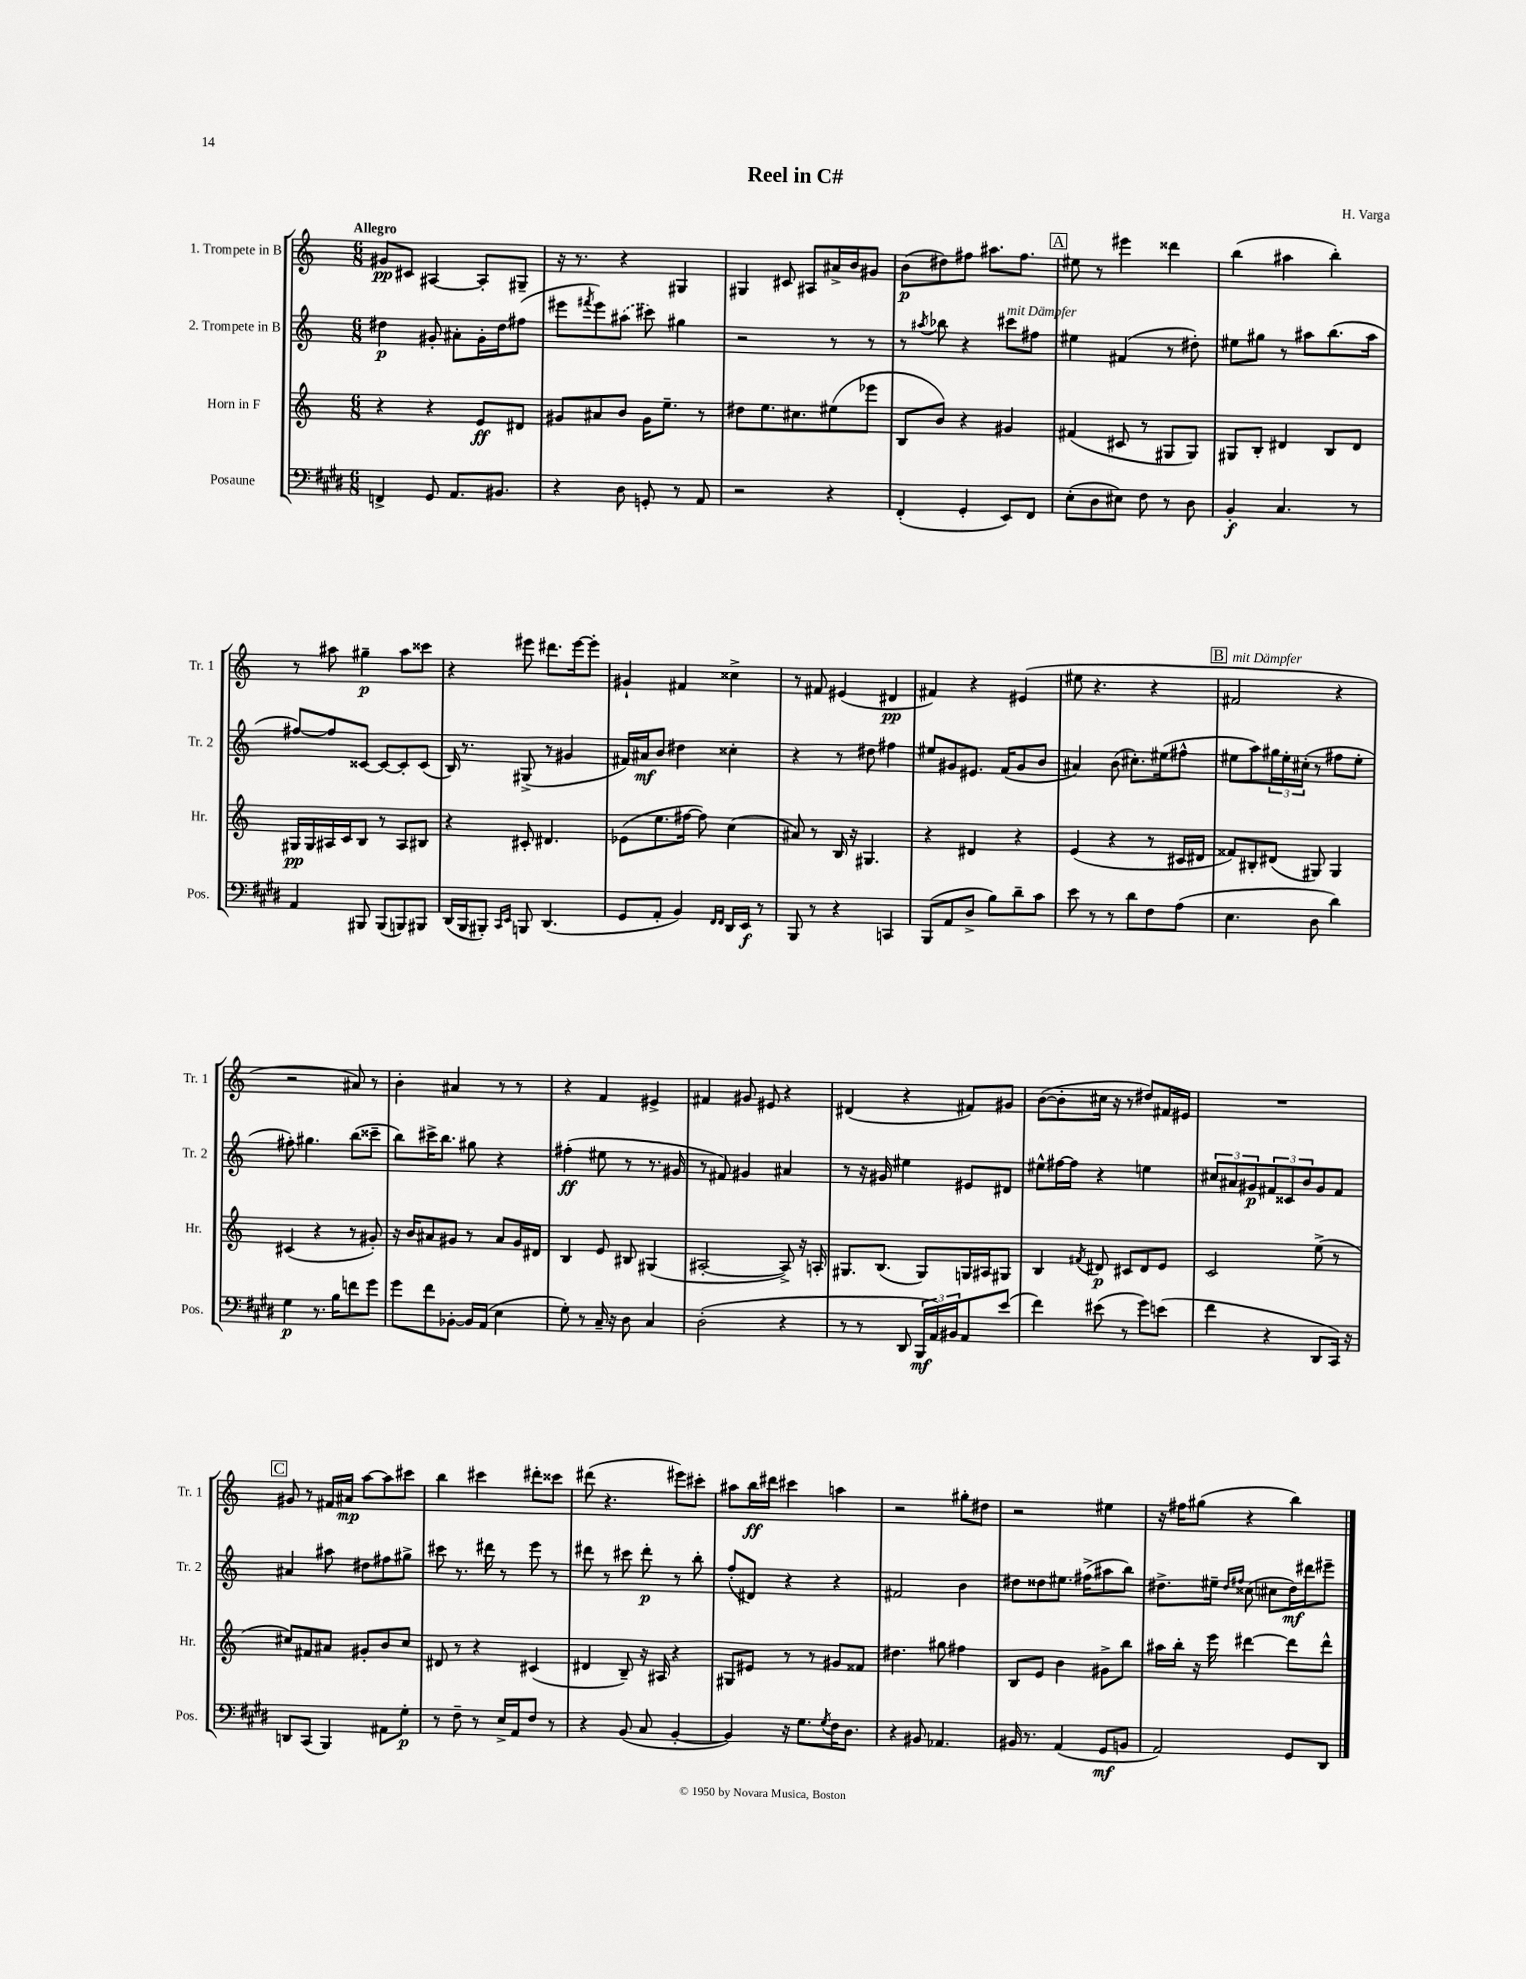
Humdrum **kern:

**kern	**kern	**kern	**kern
*staff4	*staff3	*staff2	*staff1
*clefF4	*clefG2	*clefG2	*clefG2
*k[f#c#g#d#]	*k[]	*k[]	*k[]
*M6/8	*M6/8	*M6/8	*M6/8
4FF^/	4r	4dd#\	8g#/L
.	.	.	8c#/J
8GG#/	4r	8g#'/	[4A#/
8.AA/L	.	8a#'\L	.
.	8e/L	16g#'\L	8A#'/]L
8.BB#/J	.	16dd#\J	.
.	8d#/J	(8ff#\J	8G#~/J
=	=	=	=
4r	8g#/L	8eee#\L	16r
.	.	.	8.r
.	.	8qfff#/	.
.	8a#/	8eee#\)	.
8D#\	8b/J	(8aa#\J	4r
8GG'/	16g#\LK	8ccc#\)	.
.	8.ee~\J	.	.
8r	.	4gg#\	4G#/
8AA/	8r	.	.
=	=	=	=
2r	8dd#\L	2r	4G#/
.	8.ee\	.	.
.	.	.	8c#/
.	8.cc#\	.	.
.	.	.	8A#/L
4r	(8ee#\	8r	16a#^/L
.	.	.	16b/J
.	8eee-\J	8r	8g#/J
=	=	=	=
(4FF#'/	8B/L	8r	(8b\L
.	.	8qaa#/	.
.	8b/J)	8bb-\	8dd#\)
4GG#'/	4r	4r	8ff#\J
.	.	.	8.aa#\L
8EE/L)	4g#/	8ccc#\L	.
.	.	.	8.ff#\J
8FF#/J	.	8ff#\J	.
=	=	=	=
(8E'\L	(4f#/	4ee#\	8ee#\
8D#\	.	.	8r
8E#\J)	8c#/	(4f#/	4eee#\
8F#\	8r	.	.
8r	8G#/L	8r	4ddd##\
8D#\	8G#/J)	8dd#'\)	.
=	=	=	=
4BB'/	8G#/L	8ee#\L	(4bb\
.	8B'/J	8gg#\J	.
4.C#/	4d#/	8r	4aa#\
.	.	8aa#\L	.
.	8B/L	(8.bb\	4bb'\)
8r	8d#/J	.	.
.	.	16aa#\Jk	.
=	=	=	=
4AA/	16G#/LL	[8ff#/L)	8r
.	16G#/	.	.
.	16A#/	8ff#/]	8aa#\
.	16c/J	.	.
8BBB#/	8B/J	[8c##/J	4gg#~\
(8BBB#/L	8r	8c##/_L	.
8BBB/)	8A#/L	8c##'/]	8aa#\L
8BBB#/J	8B#/J	(8c##/J	8ccc##\J
=	=	=	=
(16DD#/LL	4r	16B/)	4r
16BBB/J	.	8.r	.
8BBB#'/J)	.	.	.
16qqCC#/LL	.	.	.
16qqEE/JJ	.	.	.
8BBB/	8c#'/	(8G#^/	8eee#\
(4.DD#/	4.d#/	8r	8.ddd#\L
.	.	4g#/	.
.	.	.	[16eee#\k
.	.	.	8eee#'\]J
=	=	=	=
8GG#/L	(8e-\L	16f#/LL)	4g#`/
.	.	16a#/J	.
8AA'/J	8.ee\	8b/J	.
4BB/)	.	4dd#\	4f#/
.	[16ff#\Jk	.	.
.	8ff#\])	.	.
16qqFF#/LL	.	.	.
16qqFF#/JJ	.	.	.
16DD#/LL	(4cc\	4cc##'\	4cc##^\
16EE/JJ	.	.	.
8r	.	.	.
=	=	=	=
8BBB/	8a#/)	4r	8r
8r	8r	.	8f#/
4r	16B/	8r	(4e#/
.	16r	.	.
.	4.G#/	8dd#\	.
4CC/	.	4ff#\	4d#/
=	=	=	=
(8BBB/L	4r	8ee#/L	4f#/)
8AA/	.	8g#/	.
8D#^/J	4d#/	8.e#/J	4r
8B\L)	.	.	.
.	.	(16f/LK	.
8d#~\	4r	8g#/	(4e#/
8c#\J	.	8b/J	.
=	=	=	=
8e\	(4e/	4a#/)	8ee#\
8r	.	.	4.r
8r	4r	(8b\	.
8d#\L	.	8.cc#'\L)	.
8F#\	8r	.	4r
.	.	(16ee#\k	.
(8A\J	16c#/LL	8ff#^^\J	.
.	16d#/JJ	.	.
=	=	=	=
4.E\	8f##/L)	8ee#\L	2f#/
.	8B#'/	8aa\)	.
.	(8d#/J	24gg#\L	.
.	.	24ee#'\	.
.	.	(24cc#'\JJ	.
8D#\	8G#/)	8r	.
4d#\)	4G#/	8ff#\L	4r
.	.	8ee#'\J	.
=	=	=	=
4G#\	(4c#/	8ff#'\)	2r
.	.	4.gg#\	.
8.r	4r	.	.
16B\LK	.	.	.
8f\	8r	(8bb\L	8a#/)
8g#\J	8g#'/)	8ccc##~\J	8r
=	=	=	=
8g#\L	16r	8bb\L)	4b'\
.	16b/LK	.	.
8f#\	8a#/	16ccc#^\K	.
.	.	8.bb\J	.
[8BB-'\J	8g#/J	.	4a#/
16BB-/]LL	8r	8gg#\	.
(16AA/JJ	.	.	.
4E\	8a#/L	4r	8r
.	16g#/L	.	8r
.	16d#/JJ	.	.
=	=	=	=
8G#'\)	4B/	(4ff#'\	4r
8r	.	.	.
16C#~/	8e/	8ee#\	4f/
16r	.	.	.
8D#\	8B#/	8r	.
4C#/	(4G#/	8.r	4e#^/
.	.	16g#/	.
=	=	=	=
(2D#'\	[2A#'/	8r	4f#/
.	.	8f#/)	.
.	.	4g#/	8g#/
.	.	.	8e#/
4r	8A#^/])	4a#/	4r
.	16r	.	.
.	16A'/	.	.
=	=	=	=
8r	8.G#/L	8r	(4d#/
8r	.	16r	.
.	(8.B/J	16g#/	.
8DD#/	.	4ee#\	4r
24BBB/LL	8G#/L)	.	.
24AA/)	.	.	.
24BB#/J	.	.	.
8AA/	16G/L	8e#/L	8f#/L)
.	16A#/J	.	.
(8e/J	8G#/J	8d#/J	8g#/J
=	=	=	=
4f#\)	4B/	8ee#^^\L	([8b\L
.	.	[16ff#\L	8b'\]
.	.	16ff#\]JJ	.
.	8qf#/	.	.
(8e#\	8d#/	4r	16cc#\Jk
.	.	.	16r
8r	8c#/L	.	8r
8g#\L)	8d#/	4ee\	8dd#/L)
(8e\J	8e/J	.	16f#/L
.	.	.	16e#/JJ
=	=	=	=
4f#\	2c/	12cc#/L	2.r
.	.	12a#/	.
.	.	12g#/	.
4r	.	12f#/	.
.	.	12c##/	.
.	.	12b/	.
8DD#/L	(8ee^\	8g#/	.
16CC#/Jk)	8r	8f#/J	.
16r	.	.	.
=	=	=	=
8DD/L	8cc#/L)	4a#/	8g#/
(8CC#/J	8f#/	.	8r
4BBB/)	8a#/J	8aa#\	16f#/LL
.	.	.	16a#/JJ
.	8g#'/L	8dd#\L	[8aa\L
8AA#\L	8b/	8ff#\	8aa\]
8G#'\J	8cc#/J	8gg#^\J	8ccc#\J
=	=	=	=
8r	8d#/	8ccc#\	4bb\
8F#~\	8r	8.r	.
8r	4r	.	4ccc#\
.	.	16ddd#\	.
16E^/LL	.	8r	.
16AA/J	.	.	.
8F#/J	(4c#/	8eee\	8ddd#'\L
8r	.	8r	8ccc##\J
=	=	=	=
4r	4d#/	8ddd#\	(8ddd#\
.	.	8r	4.r
(8BB/	8B~/)	8ccc#\	.
8C#/	16r	8ddd#'\	.
.	16A#/	.	.
[4BB'/	4r	8r	8eee#\L)
.	.	8bb'\	8ccc#'\J
=	=	=	=
4BB/])	8G#/L	(8ff'/L	8aa#\L
.	8e#/J	8d#/J)	16bb\L
.	.	.	16ddd#\JJ
16r	8r	4r	4ccc#\
8.G#\L	.	.	.
.	8r	.	.
8qG#/	.	.	.
16F#\K	8g#/L	4r	4aa\
8.D#\J	.	.	.
.	8f##/J	.	.
=	=	=	=
4r	4.dd#\	2f#/	2r
8BB#/	.	.	.
4.AA-/	8gg#\	.	.
.	4ff#\	4b\	8gg#'\L
.	.	.	8dd#\J
=	=	=	=
16BB#/	8B/L	8dd#\L	2r
8.r	.	.	.
.	8e/J	8dd##\	.
(4AA/	4b\	8.ee#\J	.
.	.	(16ff#^\LK	.
8GG#/L	8g#^\L	8aa#\	4ee#\
8BB/J	8bb\J	8bb\J)	.
=	=	=	=
2AA/)	16aa#\LL	8.dd#^\L	16r
.	16bb'\JJ	.	16ff#\LK
.	16r	.	(8gg#\J
.	16eee\	16ee#~\Jk	.
.	.	16qqdd#/LL	.
.	.	16qqff#/JJ	.
.	[4ddd#\	(8cc##\	4r
.	.	8cc#\L	.
8GG#/L	8ddd#\]L	16dd#\L)	4bb\)
.	.	16ddd#\J	.
8DD#/J	8ddd#^^\J	8eee#~\J	.
==	==	==	==
*-	*-	*-	*-
